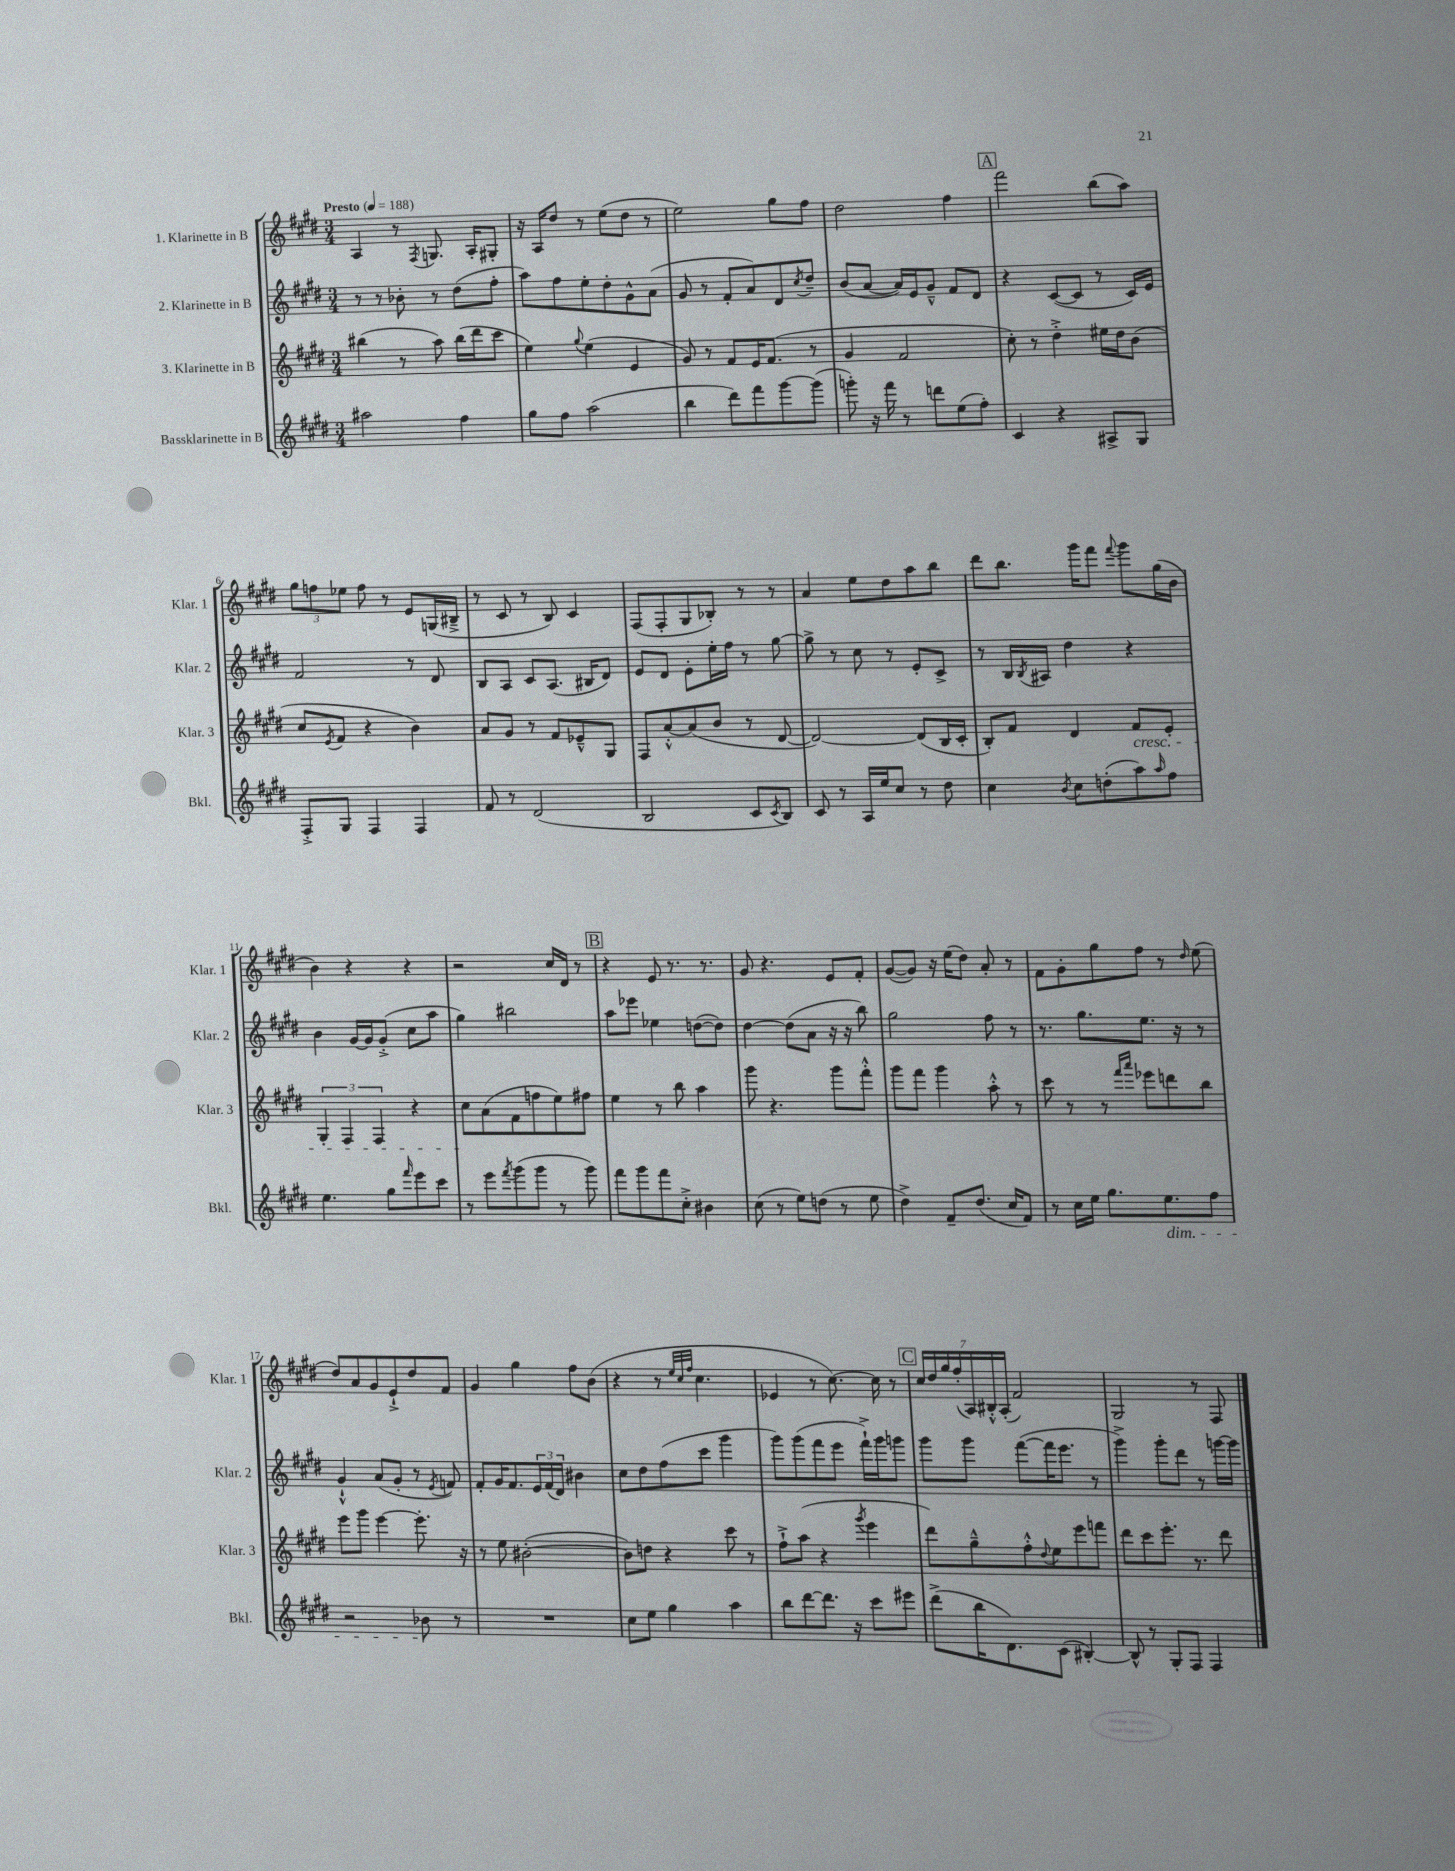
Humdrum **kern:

**kern	**kern	**kern	**kern
*part4	*part3	*part2	*part1
*staff4	*staff3	*staff2	*staff1
*I"Bassklarinette in B	*I"3. Klarinette in B	*I"2. Klarinette in B	*I"1. Klarinette in B
*I'Bkl.	*I'Klar. 3	*I'Klar. 2	*I'Klar. 1
*clefG2	*clefG2	*clefG2	*clefG2
*k[f#c#g#d#]	*k[f#c#g#d#]	*k[f#c#g#d#]	*k[f#c#g#d#]
*M3/4	*M3/4	*M3/4	*M3/4
*MM188	*MM188	*MM188	*MM188
=1	=1	=1	=1
!	!	!	!LO:TX:a:B:t=Presto
2aa#X\	(4bb#X\	8r	4A/
.	.	8r	.
.	8r	8b-X'\	8r
.	.	.	8qF#/
.	8aa\)	8r	8.Gn/
4ff#\	(16bb#\LL	(8dd#\L	.
.	16ddd#\J	.	16A'/KL
.	8ccc#\J	8ff#'\J	8G#X'/J
=2	=2	=2	=2
8gg#\L	4ee\)	8aa\L)	16r
.	.	.	16A/KL
8ff#\J	.	8ff#\	8dd#/J
.	8qqgg#/	.	.
(2aa\	(4ee\	8ee'\	8r
.	.	8dd#'\	(8ee\L
.	4e/	8g#^^\	8dd#\J
.	.	(8a\J	8r
=3	=3	=3	=3
4bb\	8g#/)	8g#/	2ee\)
.	8r	8r	.
8ddd#\L)	8f#/L	8f#'/L	.
8fff#\	16e/K	8a/)	.
.	(8.f#/J	.	.
[8ggg#\	.	8d#/	8gg#\L
.	.	8qcc#/	.
(8ggg#\J]	8r	8dd#~/J	8ff#\J
=4	=4	=4	=4
8gggn'\)	4g#/	(8b/L	2dd#\
16r	.	[8a/J	.
16fff#\	.	.	.
8r	2f#/	16a/LL])	.
.	.	16e/J	.
8dddn\L	.	8g#~^^/J	.
(8ee\	.	8f#/L	4ff#\
8ff#'\J)	.	8d#/J	.
!!LO:REH:place=s1:t=A
=5	=5	=5	=5
4c#/	8cc#'\)	4r	2fff#\
.	8r	.	.
4r	4dd#'^\	([8c#/L	.
.	.	8c#/J]	.
8A#X^/L	16ee#X\LL	8r	(8bb\L
.	16dd#\J	.	.
8G#/J	(8b\J	16c#/LL)	8aa\J)
.	.	16e/JJ	.
!!LO:LB:g=z
=6	=6	=6	=6
8F#'^/L	8cc#/L	2f#/	12gg#\L
.	.	.	12ffn\
.	8qe/	.	.
8G#/J	8f#/J	.	.
.	.	.	12ee-X\J
4F#/	4r	.	8ff\
.	.	.	8r
4F#/	4b\)	8r	8e/L
.	.	8d#/	(16Gn/L
.	.	.	16B#X~^/JJ
=7	=7	=7	=7
8f#/	8a/L	8B/L	8r
8r	8g#/J	8A/J	8c#/
(2d#/	8r	8c#/L	8r
.	8f#/L	(8.A/J	8B/)
.	8e-X~^^/	.	4c#/
.	.	16B#X/KL	.
.	8G#/J	8d#/J)	.
=8	=8	=8	=8
2B/	8F#/L	8e/L	(8F#/L
.	[8a'^^/	8d#/J	8F#'/
.	(8a/]	8e'\L	8G#/
.	8b/J	16ee'\L	8B-X'/J)
.	.	16ff#\JJ	.
8c#/L	8r	8r	8r
8qc#/	.	.	.
8B/J)	[8d#/	[8gg#\	8r
=9	=9	=9	=9
8c#/	2d#/_)	8gg#^\]	4a/
8r	.	8r	.
16A/LL	.	8cc#\	8ee\L
16ee/J	.	.	.
8cc#/J	.	8r	8dd#\
8r	(8d#/L]	8e'/L	8aa\
8dd#\	16B/L	8c#^/J	8bb\J
.	16c#'/JJ	.	.
=10	=10	=10	=10
4cc#\	8B'/L)	8r	8ddd#\L
.	8f#/J	16B/LL	8.bb\J
.	.	8qB/	.
.	.	16A#X/JJ	.
8qb/	.	.	.
8cc#\L	4d#/	4dd#\	.
.	.	.	16ggg#\KL
(8ddn'\	.	.	8fff#\J
.	.	.	8qqfff#/
!	!LO:TX:b:i:t=cresc.	!	!
8aa\)	8f#/L	4r	8ggg#\L
16qqaa/	.	.	.
8ff#\J	8e'/J	.	(16gg#\L
.	.	.	16b\JJ
!!LO:LB:g=z
=11	=11	=11	=11
4.ee\	6G#'/	4b\	4b\)
.	6F#/	.	.
.	.	[16g#/LL	4r
.	.	16g#/J]	.
.	6F#/	.	.
8gg#\L	.	(8g#'^/J	.
16qqfff#/	.	.	.
8eee\	4r	8cc#\L	4r
8ccc#\J	.	8aa\J	.
=12	=12	=12	=12
8r	8cc#\L	4gg#\)	2r
8eee\L	(8a\	.	.
8qfff#/	.	.	.
(8ggg#\	8f#\	2bb#X\	.
8ggg#\J	8ffn\	.	.
8r	8ee\)	.	16cc#/LL
.	.	.	16d#/JJ
8ggg#\)	8ff#X\J	.	8r
!!LO:REH:place=s1:t=B
=13	=13	=13	=13
8fff#\L	4ee\	8aa\L	4r
8ggg#\	.	8eee-X\J	.
8fff#\	8r	4ee-X\	8e/
8cc#'^\J	8bb\	.	8.r
4b#X\	4aa\	([8ddn\L	.
.	.	.	8.r
.	.	8dd\J])	.
=14	=14	=14	=14
(8cc#\	8ggg#\	[4dd#\	8g#/
8r	4.r	.	4.r
8ee\L)	.	(8dd#\L]	.
(8ddn\J	.	8a\J	.
8r	8ggg#\L	16r	8e/L
.	.	16r	.
8ee\	8fff#'^^\J	8bb\)	8f#'/J
=15	=15	=15	=15
4dd#^\)	8ggg#\L	2gg#\	([8g#/L
.	8fff#\J	.	8g#/J])
8f#~/L	4ggg#\	.	16r
.	.	.	(16ee\KL
(8.dd#/J	.	.	8dd#\J)
.	8aa'^^\	8ff#\	8a'/
16cc#/KL	.	.	.
8f#/J)	8r	8r	8r
=16	=16	=16	=16
8r	8ccc#\	8.r	8f#\L
16cc#\LL	8r	.	8g#'\
16ee\JJ	.	8.gg#\L	.
8.gg#\L	8r	.	8gg#\
.	16qqfff#/LL	.	.
.	16qqaaa/JJ	.	.
.	8eee-X\L	8.ee\J	8ff#\J
!LO:TX:b:i:t=dim.	!	!	!
8.ee\	.	.	.
.	8dddn\	.	8r
.	.	16r	.
.	.	.	16qqdd#/
8ff#\J	8bb\J	8r	(8ee\
!!LO:LB:g=z
=17	=17	=17	=17
2r	8eee\L	4g#`^^/	8dd#/L)
.	8ggg#\J	.	8a/
.	[4eee\	(8a/L	8g#/
.	.	8g#'/J	8e`^/
8b-X\	8.eee'\]	8r	8dd#/
.	.	8qe/	.
8r	.	8fn/)	8f#/J
.	16r	.	.
=18	=18	=18	=18
2.r	8r	8f#'/L	4g#/
.	8ee\	16g#/K	.
.	.	8.f#/	.
.	([2b#X'\	.	4gg#\
.	.	24e/L	.
.	.	(24f#/	.
.	.	24d#/JJ)	.
.	.	4b#X\	8ff#\L
.	.	.	(8b\J
=19	=19	=19	=19
8cc#\L	8b#\L])	8cc#\L	4r
8ee\J	8ddn\J	8dd#\	.
4gg#\	4r	(8ff#\	8r
.	.	.	32qqee/LLL
.	.	.	32qqcc#/
.	.	.	32qqff#/JJJ
.	.	8ccc#\J	4.cc#\
4aa\	8ccc#\	4ggg#\	.
.	8r	.	.
=20	=20	=20	=20
8bb\L	8ff#`^\L	8ggg#\L)	4e-X/
[8ddd#\	(8aa\J	(8ggg#\	.
8.ddd#\J]	4r	8fff#\	8r
.	.	8eee\J	[8.cc#\)
16r	.	.	.
.	8qggg#/	.	.
8ccc#\L	4eee\	16fff#`^\LL)	.
.	.	16ggg#\J	16cc#\]
8eee#X\J	.	8gggn\J	8r
!!LO:REH:place=s1:t=C
=21	=21	=21	=21
(8ddd#^\L	8ddd#\L)	8ggg#\L	28cc#/LL
.	.	.	28dd#/
.	.	.	28gg#/
.	.	.	(28ff#'/
16bb\K	8gg#~^^\	8ggg#\J	.
.	.	.	28A/)
.	.	.	28B#X'^^/
8.d#\)	.	.	.
.	.	.	(28A'/JJ
.	8ff#'^^\	([8fff#\L	2f#/)
.	8qqdd#/	.	.
(8c#\J	8ee\	16fff#\K]	.
.	.	8.eee\J	.
[4B#X'/)	8eee\	.	.
.	8fffn\J	8r	.
=22	=22	=22	=22
8B#^^/]	8ddd#\L	4ggg#^\)	2G#/
8r	8ccc#\	.	.
8G#'/L	8.eee'\J	8ggg#'\L	.
8F#/J	.	8ddd#\J	.
.	8.r	.	.
4F#/	.	8r	8r
.	8ddd#\	[16gggn\LL	8F#/
.	.	16ggg\JJ]	.
==	==	==	==
*-	*-	*-	*-
